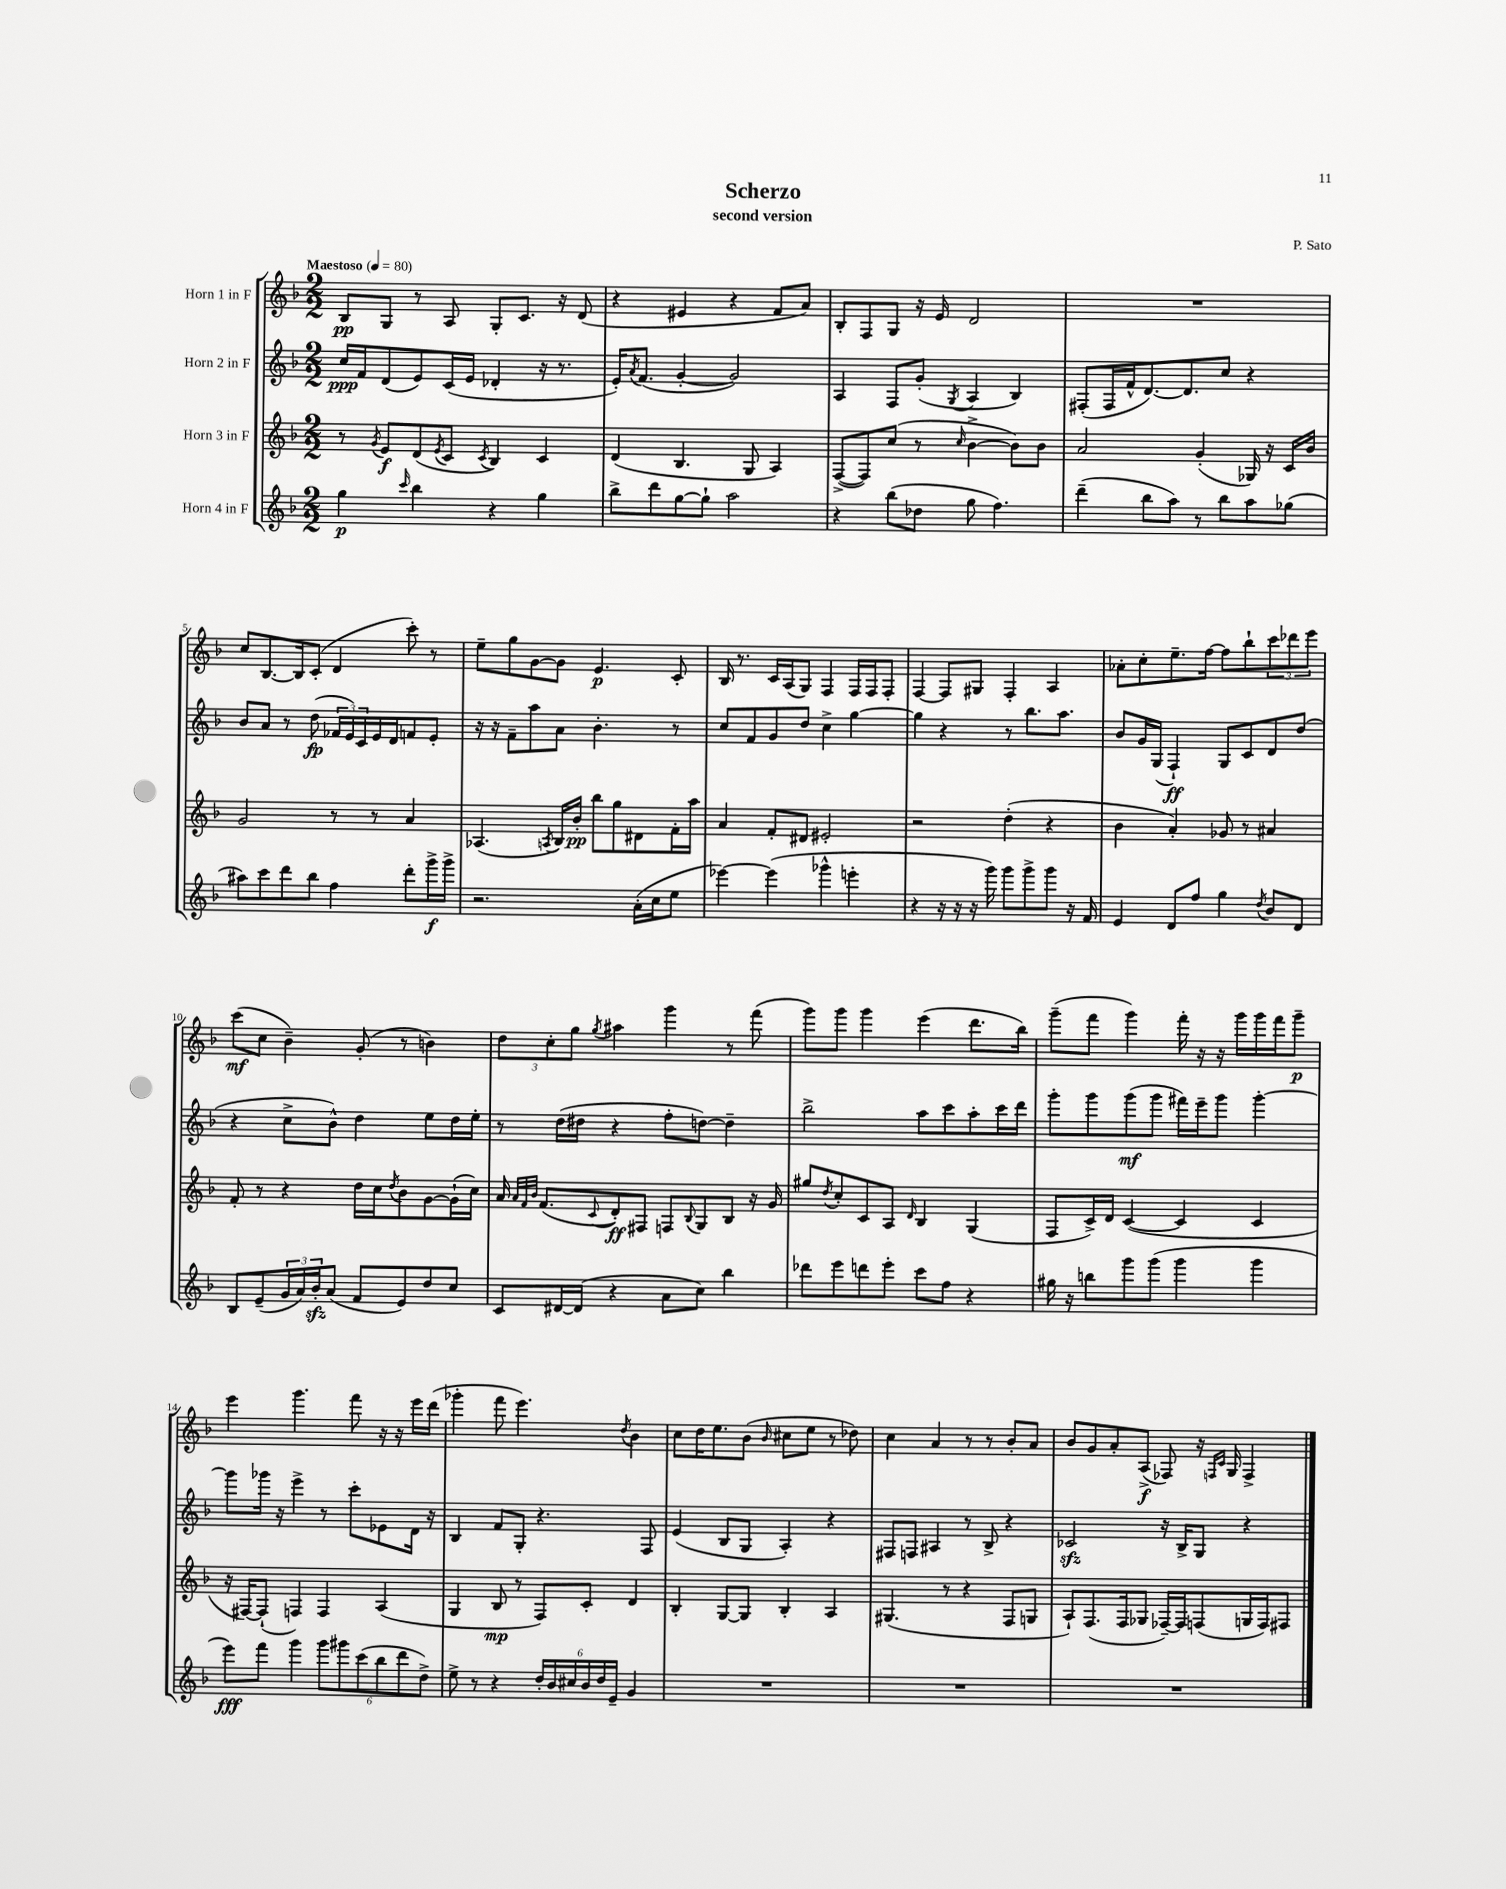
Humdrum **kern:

**kern	**kern	**kern	**kern
*staff4	*staff3	*staff2	*staff1
*clefG2	*clefG2	*clefG2	*clefG2
*k[b-]	*k[b-]	*k[b-]	*k[b-]
*M2/2	*M2/2	*M2/2	*M2/2
*MM80	*MM80	*MM80	*MM80
4gg	8r	16cc	8B-
.	.	16f	.
.	8qg	.	.
.	8e	(8d	8G
16qqccc	.	.	.
4bb-	(8d	8e)	8r
.	8qe	.	.
.	8c	(16c	8A
.	.	16e	.
.	8qc	.	.
4r	4B-)	4d-'	8G'
.	.	.	8.c
4gg	4c	16r	.
.	.	8.r	16r
.	.	.	(8d
=	=	=	=
8bb-^	(4d	16e')	4r
.	.	8qa	.
.	.	(8.f	.
8ddd	.	.	.
[8gg	4.B-	[4g'	4e#
8gg`]	.	.	.
2aa	.	2g])	4r
.	8G	.	.
.	4A)	.	8f
.	.	.	8a)
=	=	=	=
4r	([8F^	4A	8B-'
.	8F])	.	8F
(8bb-	(8cc	8F	8G
8dd-	8r	(8g'	16r
.	.	.	16e
.	16qqcc	8qG	.
8gg	[4b-^	4A	2d
4.ff)	.	.	.
.	8b-])	4B-)	.
.	8b-	.	.
=	=	=	=
(4ddd~	2a	(8F#'	1r
.	.	16F#	.
.	.	16f^^	.
8bb-	.	[8.d)	.
8aa)	.	.	.
.	.	8.d]	.
8r	(4g'	.	.
8bb-	.	8cc	.
8aa	16G-)	4r	.
.	16r	.	.
(8gg-	16c	.	.
.	16b-	.	.
=	=	=	=
8aa#)	2g	8b-	8cc
8ccc	.	8a	[8.B-
8ddd	.	8r	.
.	.	.	16B-]
8bb-	.	(8dd	(8c'
4ff	8r	24f-	4d
.	.	24e)	.
.	.	24c	.
.	8r	16e	.
.	.	16d	.
8ddd'	4a	8f	8ccc')
16ggg^	.	8e'	8r
16ggg^	.	.	.
=	=	=	=
2.r	(4.A-	16r	8ee~
.	.	16r	.
.	.	8f~	8gg
.	.	8aa	[8g
.	8qA	.	.
.	16B-)	8a	8g]
.	16b-'	.	.
.	8bb-	4.b-'	4.e
.	8gg	.	.
(16a'	8d#	.	.
16cc	.	.	.
8ee	16f'	8r	8c'
.	16aa	.	.
=	=	=	=
[4eee-)	4a	8cc	16B-
.	.	.	8.r
.	.	8f	.
(4eee-]	8f'	8g	16c
.	.	.	(16A
.	8d#	8dd	8G)
4ggg-^^	2e#'	4cc^	4F
4eee'	.	[4gg	16F
.	.	.	16F
.	.	.	8F'
=	=	=	=
4r	2r	4gg]	[4F
16r	.	4r	8F]
16r	.	.	.
16r	.	.	8G#
16ggg)	.	.	.
8ggg	(4dd'	8r	4F'
8ggg^	.	8.bb-	.
8ggg	4r	.	4A
.	.	8.aa	.
16r	.	.	.
16f	.	.	.
=	=	=	=
4e	4b-	8b-	8a-'
.	.	16g	8cc'
.	.	(16G	.
8d	4a')	4F`)	8.ee~
8ff	.	.	.
.	.	.	[16ff
4gg	8g-	8G	8ff]
.	8r	8c	8bb-`
8qdd	.	.	.
8b-	4a#	8d	12ccc
.	.	.	12ddd-
8d	.	(8dd	.
.	.	.	12eee
=	=	=	=
8B-	8f'	4r	(8ccc
(8e~	8r	.	8cc
24g	4r	8cc^	4b-~)
24a)	.	.	.
24b-'	.	.	.
(8a	.	8b-^^)	.
8f	16dd	4dd	(8g'
.	16cc	.	.
.	8qdd	.	.
8e)	8b-	.	8r
8dd	[8g	8ee	4b)
8cc	(16g`]	16dd	.
.	16cc)	16ee'	.
=	=	=	=
8c	16a	8r	12dd
.	32qqa	.	.
.	32qqf	.	.
.	32qqb-	.	.
.	(8.f	.	.
.	.	.	12cc'
[16d#	.	(16dd	.
.	.	.	12gg
(16d#]	.	16dd#	.
.	8qqc	.	8qgg
4r	8d')	4r	4aa#
.	8F#	.	.
8a	8F	8ff'	4ggg
.	8qqB-	.	.
8cc)	8G	[8dd)	.
4bb-	8B-	4dd~]	8r
.	16r	.	(8fff
.	16g	.	.
=	=	=	=
8ddd-	8gg#	2bb-^	8ggg)
.	8qdd	.	.
8eee	8cc'	.	8ggg
8ddd	8c	.	4ggg
8eee'	8A	.	.
.	16qqd	.	.
8ccc	4B-	8aa	(4eee
8ff	.	8ccc	.
4r	(4G	8aa'	8.ddd
.	.	16ccc	.
.	.	16ddd	16bb-)
=	=	=	=
16gg#	8F	8ggg'	(8ggg~
16r	.	.	.
8bb	16c^)	8ggg	8fff
.	16d	.	.
8ggg	([4c	(8ggg	4ggg)
(8ggg	.	8ggg	.
4ggg	4c]	16fff#)	16fff'
.	.	16eee~	16r
.	.	8ggg	16r
.	.	.	16ggg
4ggg	4c	[4ggg'	16ggg
.	.	.	16fff
.	.	.	8ggg~
=	=	=	=
8eee)	16r	8ggg]	4eee
.	[16F#)	.	.
8fff	(8F#`]	16ggg-	.
.	.	16r	.
4ggg	4F)	4eee^	4.ggg
12ggg	4F	8r	.
12ggg#	.	.	.
.	.	8ccc'	8fff
(12ccc	.	.	.
12bb-	(4A	8e-	16r
.	.	.	16r
12ddd	.	.	.
.	.	16d	16eee
12dd^)	.	.	.
.	.	16r	(16ddd
=	=	=	=
8ee^	4G	4B-	4ggg-'
8r	.	.	.
4r	8B-	8f	8fff
.	8r	8G'	4.eee)
24dd'	8F)	4.r	.
24b-	.	.	.
24cc#	.	.	.
24b-	8c'	.	.
24dd	.	.	.
24e~	.	.	.
.	.	.	8qdd
4g	4d	.	4b-
.	.	8F	.
=	=	=	=
1r	4B-'	(4e	8cc
.	.	.	16dd
.	.	.	8.ee
.	[8G	8B-	.
.	8G]	8G	(8b-
.	.	.	16qqb-
.	4B-'	4A')	8cc#
.	.	.	8ee
.	4A	4r	8r
.	.	.	8dd-)
=	=	=	=
1r	(4.G#	8F#	4cc
.	.	8F	.
.	.	4A#	4a
.	8r	.	.
.	4r	8r	8r
.	.	8B-^	8r
.	8F	4r	8b-'
.	8G	.	8a
=	=	=	=
1r	8A`)	2c-	8b-
.	(8.F	.	8g
.	.	.	8a'
.	16F	.	.
.	8G-	.	(8A^
.	[16F-~)	16r	8F-)
.	16F-]	16B-^	.
.	(8F	8G	16r
.	.	.	16qqF
.	.	.	16qqc
.	.	.	16G
.	16G	4r	4F^
.	16F)	.	.
.	8F#	.	.
==	==	==	==
*-	*-	*-	*-
